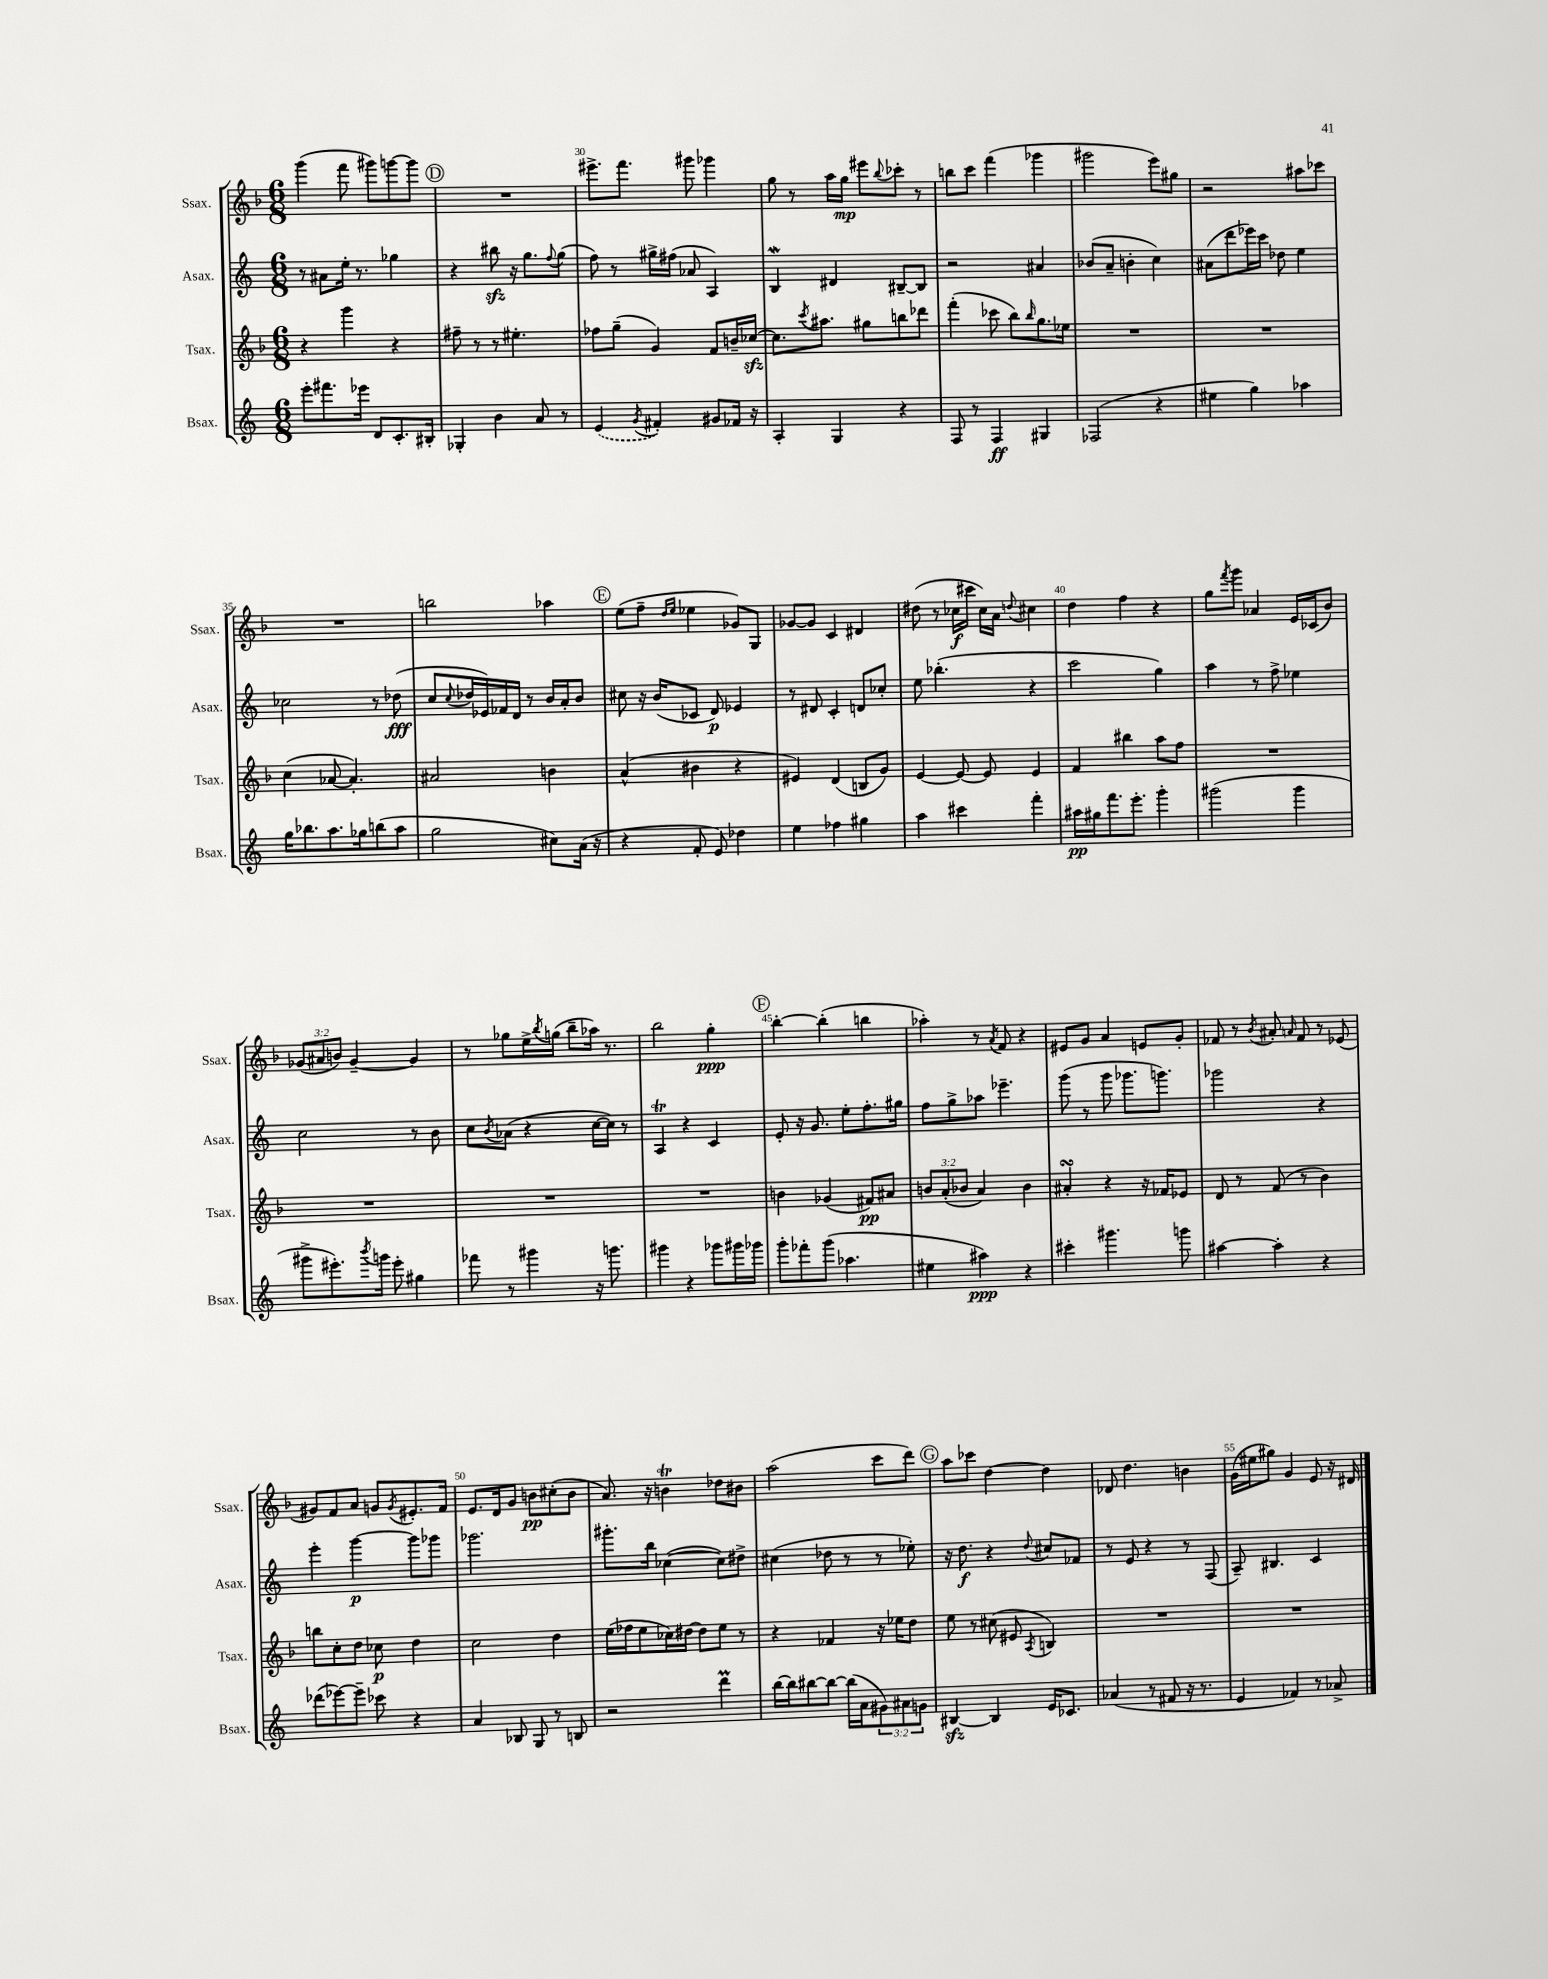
<<
\new StaffGroup <<
\new Staff = "s0" \with { instrumentName = "Ssax." shortInstrumentName = "Ssax." } {
    \clef treble \key f \major \numericTimeSignature \time 6/8 \override Staff.TupletNumber.text = #tuplet-number::calc-fraction-text
    g'''4( f'''8 gis'''8) g'''8~ g'''8 |
    \mark \markup { \circle "D" } R2. |
    eis'''8.-> f'''8. gis'''8 ges'''4 |
    g''8 r8 a''16 g''16\mp eis'''8 \appoggiatura { bes''8 } ces'''8-. r8 |
    b''8 c'''8 f'''4( ges'''4 |
    gis'''2 e'''8) gis''8 |
    r2 ais''8 ces'''8 |
    R2. |
    b''2 aes''4 |
    \mark \markup { \circle "E" } e''8( f''8-- \grace { d''16 e''16 } ees''4 ges'8) g8 |
    ges'8~ ges'8 c'4 dis'4 |
    dis''8( r8 ces''16\f cis'''16 ces''16) a'16 \appoggiatura { d''8 } cis''4 |
    d''4 f''4 r4 |
    g''8 \acciaccatura { f'''8 } g'''8 aes'4 e'16 ces'16( bes'8) |
    \tuplet 3/2 { ges'8( ais'8 b'8) } ges'4~-- ges'4 |
    r8 ges''8 e''16-> \acciaccatura { bes''8 } g''16( bes''8-- aes''16) r8. |
    bes''2 g''4-.\ppp |
    \mark \markup { \circle "F" } bes''4~-. bes''4-.( b''4 |
    aes''4-.) r8 \acciaccatura { a'8 } f'8 r4 |
    eis'8 g'8 a'4 e'8 g'8-. |
    fes'8 r8 \acciaccatura { bes'8 } ais'8-. \grace { a'16 } fes'8 r8 ees'8( |
    gis'8) f'8 a'8 g'8 \acciaccatura { g'8 } eis'8.-. f'16 |
    e'8. d'16 g'8 b'8\pp cis''8-.( b'8 |
    a'8.) r16 b'4\trill des''8 bis'8 |
    a''2( c'''8 d'''8) |
    \mark \markup { \circle "G" } a''8 ces'''8 d''4~ d''4 |
    des'8 d''4. b'4 |
    g'16( eis''16 gis''8) g'4 e'8 r16 dis'16 \bar "|." |
}
\new Staff = "s1" \with { instrumentName = "Asax." shortInstrumentName = "Asax." } {
    \clef treble \key c \major \numericTimeSignature \time 6/8
    r8 ais'8 e''16-. r8. ges''4 |
    \mark \markup { \circle "D" } r4 bis''8\sfz r16 g''8. \appoggiatura { f''8 } g''8( |
    f''8) r8 gis''16-> fis''16( aes'8 a4) |
    b4\mordent dis'4 bis8~-- bis8 |
    r2 ais'4 |
    bes'8( a'8-- b'4-. c''4) |
    ais'8( d'''8 ees'''16) c'''16 des''8 e''4 |
    ces''2 r8 des''8\fff( |
    c''8 \appoggiatura { c''8 } des''16 ees'16) fes'16 d'16 r8 b'16 a'16-. b'8 |
    \mark \markup { \circle "E" } cis''8 r16 b'16( ces'8 d'8\p) ees'4 |
    r8 dis'8 c'4-. d'8 ces''8-. |
    e''8 bes''4.-.( r4 |
    c'''2 g''4) |
    a''4 r8 f''8-> ees''4 |
    c''2 r8 b'8 |
    c''8 \acciaccatura { b'8 } aes'8( r4 c''16~ c''16) r8 |
    a4\trill r4 c'4 |
    \mark \markup { \circle "F" } e'8-. r16 g'8. e''8-. f''8.-. gis''16 |
    f''8 g''8-> aes''8 ees'''4.-- |
    g'''8( r8 g'''8 ges'''8. g'''8.) |
    ges'''2 r4 |
    e'''4-. g'''4~\p g'''8 ges'''8 |
    ges'''2. |
    gis'''8.-. b''16 ces''4~( ces''8) dis''8-> |
    cis''4( des''8 r8 r8 ees''8-.) |
    \mark \markup { \circle "G" } r16 d''8.\f r4 \appoggiatura { d''8 } cis''8 fes'8 |
    r8 e'8 r4 r8 f8( |
    a8--) bis4. c'4 \bar "|." |
}
\new Staff = "s2" \with { instrumentName = "Tsax." shortInstrumentName = "Tsax." } {
    \clef treble \key f \major \numericTimeSignature \time 6/8 \override Staff.TupletNumber.text = #tuplet-number::calc-fraction-text
    r4 g'''4 r4 |
    \mark \markup { \circle "D" } fis''8-- r8 r8 eis''4.-. |
    fes''8 g''8--( g'4) f'8 b'16-- ces''16~\sfz |
    ces''8. \acciaccatura { c'''8 } ais''8. gis''8 b''8 des'''8 |
    f'''4-.( ces'''8 bes''8) \grace { bes''16 } g''8. ees''16 |
    R2. |
    R2. |
    c''4( aes'8~ aes'4.-.) |
    ais'2 b'4 |
    \mark \markup { \circle "E" } a'4-^( bis'4 r4 |
    eis'4) d'4( b8 g'8) |
    e'4~ e'8~ e'8 e'4 |
    f'4 bis''4 a''8 f''8 |
    R2. |
    R2. |
    R2. |
    R2. |
    \mark \markup { \circle "F" } b'4 ges'4( fis'8\pp) ais'8 |
    \tuplet 3/2 { b'8 a'8-.( bes'8 } a'4) bes'4 |
    ais'4-.\turn r4 r16 fes'16 ees'8 |
    d'8 r8 f'8( r8 bes'4) |
    b''8 c''8-. d''8 ces''8\p d''4 |
    c''2 d''4 |
    e''16( fes''16 e''8 ces''16) dis''16~ dis''8 e''8 r8 |
    r4 fes'4 r16 ees''16 d''8 |
    \mark \markup { \circle "G" } e''8 r8 cis''8( eis'8 \acciaccatura { a8 } b4) |
    R2. |
    R2. \bar "|." |
}
\new Staff = "s3" \with { instrumentName = "Bsax." shortInstrumentName = "Bsax." } {
    \clef treble \key c \major \numericTimeSignature \time 6/8 \override Staff.TupletNumber.text = #tuplet-number::calc-fraction-text
    e'''8-. fis'''8. ees'''16 d'8 c'8.-. bis16-. |
    \mark \markup { \circle "D" } ges4-. b'4 a'8 r8 |
    \once \slurDashed e'4( \acciaccatura { g'8 } fis'4-.) gis'8 fes'16 r16 |
    a4-. g4 r4 |
    f8 r8 f4\ff gis4 |
    fes2( r4 |
    eis''4 g''4) aes''4 |
    g''16 bes''8. a''8. ges''16 b''8( a''8 |
    g''2 cis''8) a'16( r16 |
    \mark \markup { \circle "E" } r4 f'8-. e'8) des''4 |
    e''4 fes''4 gis''4 |
    a''4 cis'''4 f'''4-. |
    ais''16\pp gis''16 f'''8. e'''8.-. g'''4-. |
    gis'''2( gis'''4 |
    gis'''8-> eis'''8.-.) \acciaccatura { b'''8 } g'''16 eis'''8-. gis''4 |
    fes'''8 r8 gis'''4 r16 g'''8. |
    gis'''4 r4 ges'''8 gis'''16 ges'''16 |
    \mark \markup { \circle "F" } g'''8-. fes'''8-. g'''8( aes''4. |
    eis''4 ais''4\ppp) r4 |
    cis'''4-. gis'''4. g'''8 |
    ais''4~ ais''4-. r4 |
    des'''8( ees'''8~) ees'''8-- ces'''8 r4 |
    a'4 bes8 g8 r8 b8 |
    r2 d'''4\prall |
    b''16~ b''16 bis''8~ bis''8~ bis''16( a'16 \tuplet 3/2 { gis'8) ais'8 g'8 } |
    \mark \markup { \circle "G" } bis4~\sfz bis4 e'16 ces'8. |
    aes'4( r8 fis'8 r16 r8. |
    e'4 fes'4) r8 aes'8-> \bar "|." |
}
>>
>>
\layout { \context { \Score currentBarNumber = #28 \override BarNumber.break-visibility = ##(#f #t #t) barNumberVisibility = #(every-nth-bar-number-visible 5) } }
